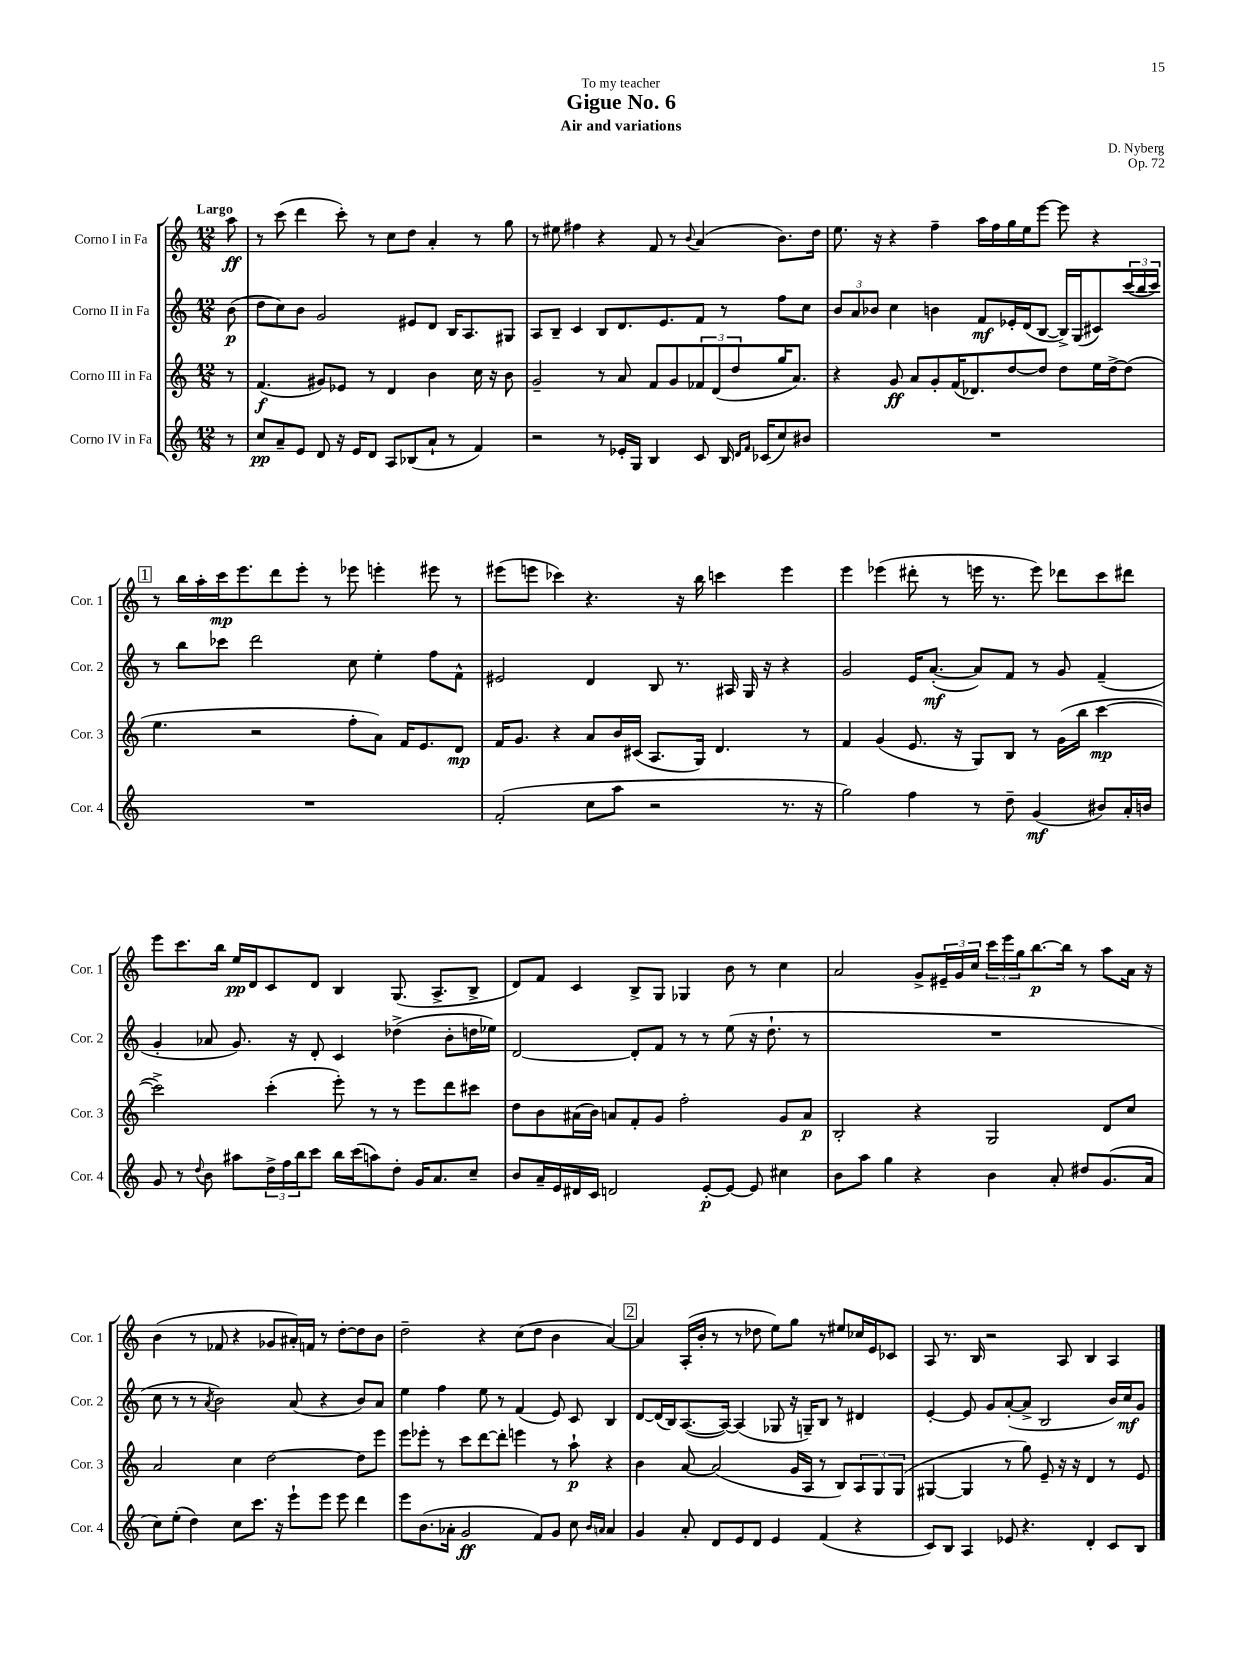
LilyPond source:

\header { title = "Gigue No. 6" composer = "D. Nyberg" subtitle = "Air and variations" dedication = "To my teacher" opus = "Op. 72" }
<<
\new StaffGroup <<
\new Staff = "s0" \with { instrumentName = "Corno I in Fa" shortInstrumentName = "Cor. 1" } {
    \clef treble \key c \major \numericTimeSignature \time 12/8 \partial 8 \tempo "Largo"
    a''8\ff |
    r8 c'''8( d'''4 c'''8-.) r8 c''8 d''8 a'4-. r8 g''8 |
    r8 eis''8 fis''4 r4 f'8 r8 \appoggiatura { b'8 } a'4( b'8.) d''16 |
    e''8. r16 r4 f''4-- a''16 f''16 g''16 e''16 e'''8~ e'''8 r4 |
    \mark \markup { \box "1" } r8 b''16 a''16-. c'''16\mp e'''8. d'''8 e'''8-. r8 ees'''8 e'''4-. eis'''8 r8 |
    eis'''8( e'''8 ces'''4) r4. r16 b''16 c'''4 e'''4 |
    e'''4 ees'''4( dis'''8-. r8 e'''16 r8. e'''8) des'''8 c'''8 dis'''8 |
    e'''8 c'''8. b''16 e''16\pp d'16 c'8 d'8 b4 g8.( a8.-> b8-> |
    d'8) f'8 c'4 b8-> g8 ges4 b'8 r8 c''4 |
    a'2 g'8-> \tuplet 3/2 { eis'16-- g'16 c''16 } \tuplet 3/2 { c'''16 e'''16 g''16 } b''8.~\p b''16 r8 a''8 a'16 r16 |
    b'4( r8 fes'8 r4 ges'8 ais'16-.) f'16 r8 d''8~-. d''8 b'8 |
    d''2-- r4 c''8( d''8 b'4 a'4~) |
    \mark \markup { \box "2" } a'4 a16-.( b'16-. r8 r8 des''8 e''8) g''8 r8 eis''8 ces''16 e'16 ces'8 |
    a8 r8. b16 r2 a8 b4 a4 \bar "|." |
}
\new Staff = "s1" \with { instrumentName = "Corno II in Fa" shortInstrumentName = "Cor. 2" } {
    \clef treble \key c \major \numericTimeSignature \time 12/8 \partial 8
    b'8\p( |
    d''8 c''8) b'8 g'2 eis'8 d'8 b16 a8. gis8 |
    a8 b8-- c'4 b8 d'8. e'8. f'8 r8 f''8 c''8 |
    \tuplet 3/2 { b'8 a'8 bes'8 } c''4 b'4 f'8\mf ees'16-. d'16( b8~ b16->) g16( cis'8) \tuplet 3/2 { c'''16( b''16 c'''16) } |
    \mark \markup { \box "1" } r8 b''8 ces'''8 d'''2 c''8 e''4-. f''8 f'8-^ |
    eis'2 d'4 b8 r8. ais16 g16 r16 r4 |
    g'2 e'16 a'8.~-.\mf( a'8) f'8 r8 g'8 f'4--( |
    g'4-. aes'8 g'8.) r16 d'8-. c'4 des''4->( b'8-. d''16 ees''16) |
    d'2~ d'8-. f'8 r8 r8 e''8( r16 d''8.-! r8 |
    R1. |
    c''8 r8 r8 \acciaccatura { a'8 } b'2) a'8( r4 b'8) a'8 |
    e''4 f''4 e''8 r8 f'4( e'8) c'8 b4 |
    \mark \markup { \box "2" } d'8~ d'16( b16) a8.~( a16~) a4( ges8 r16 g16--) b8 r8 dis'4 |
    e'4~-. e'8 g'8 a'8~-.( a'8-> b2 b'16) c''16\mf g'8 \bar "|." |
}
\new Staff = "s2" \with { instrumentName = "Corno III in Fa" shortInstrumentName = "Cor. 3" } {
    \clef treble \key c \major \numericTimeSignature \time 12/8 \partial 8
    r8 |
    f'4.\f( gis'8) ees'8 r8 d'4 b'4 c''16 r16 b'8 |
    g'2-- r8 a'8 f'8 g'8 \tuplet 3/2 { fes'8 d'8( d''8 } g''16 a'8.) |
    r4 g'8\ff a'8 g'8-. f'16( des'8.) d''8~ d''8 d''8 e''16 d''16~-> d''8( |
    \mark \markup { \box "1" } e''4. r2 f''8-. a'8) f'16 e'8. d'8\mp |
    f'16 g'8. r4 a'8 b'16 cis'16( a8. g16) d'4. r8 |
    f'4 g'4( e'8. r16 g8) b8 r8 g'16( b''16 c'''4~\mp |
    c'''2->) c'''4-.( e'''8-.) r8 r8 e'''8 d'''8 cis'''8 |
    d''8 b'8 ais'16( b'16) a'8 f'8-. g'8 f''2-. g'8 a'8\p |
    b2-. r4 g2 d'8 c''8 |
    a'2 c''4 d''2~ d''8 e'''8 |
    e'''8 ees'''8-. r8 c'''8 d'''8~ d'''8-. e'''4 r8 a''8-!\p r4 |
    \mark \markup { \box "2" } b'4 a'8~ a'2( g'16 a16 r8 b8) \tuplet 3/2 { a8 g8 g8( } |
    gis4~ gis4 r8 g''8) e'8-- r16 r16 d'4 r8 e'8 \bar "|." |
}
\new Staff = "s3" \with { instrumentName = "Corno IV in Fa" shortInstrumentName = "Cor. 4" } {
    \clef treble \key c \major \numericTimeSignature \time 12/8 \partial 8
    r8 |
    c''8\pp a'8-- e'8 d'8 r16 e'16 d'8 a8 bes8( a'8-! r8 f'4) |
    r2 r8 ees'16-. g16 b4 c'8 b16 \grace { d'16 f'16 } ces'16( c''8) bis'8 |
    R1. |
    \mark \markup { \box "1" } R1. |
    f'2-.( c''8 a''8 r2 r8. r16 |
    g''2) f''4 r8 d''8-- g'4\mf( bis'8) a'16-. b'16 |
    g'8 r8 \appoggiatura { d''8 } b'8 ais''8 \tuplet 3/2 { d''16-> f''16 b''16 } c'''8 b''16 c'''16( a''8) d''8-. g'16 a'8. c''8-- |
    b'8 a'16-- e'16 dis'16 c'16 d'2 e'8~-.\p e'8~ e'8 cis''4 |
    b'8 a''8 g''4 r4 b'4 a'8-. dis''8 g'8.( a'16 |
    c''8) e''8-.( d''4) c''8 c'''8. r16 e'''8-! e'''8 e'''8 d'''4 |
    e'''8 b'8.( aes'16-. g'2\ff f'8) g'8 c''8 \grace { b'16 a'16 } a'4 |
    \mark \markup { \box "2" } g'4 a'8-. d'8 e'8 d'8 e'4 f'4( r4 |
    c'8) b8 a4 ees'8 r4. d'4-. c'8 b8 \bar "|." |
}
>>
>>
\layout { \context { \Score \remove "Bar_number_engraver" } }
